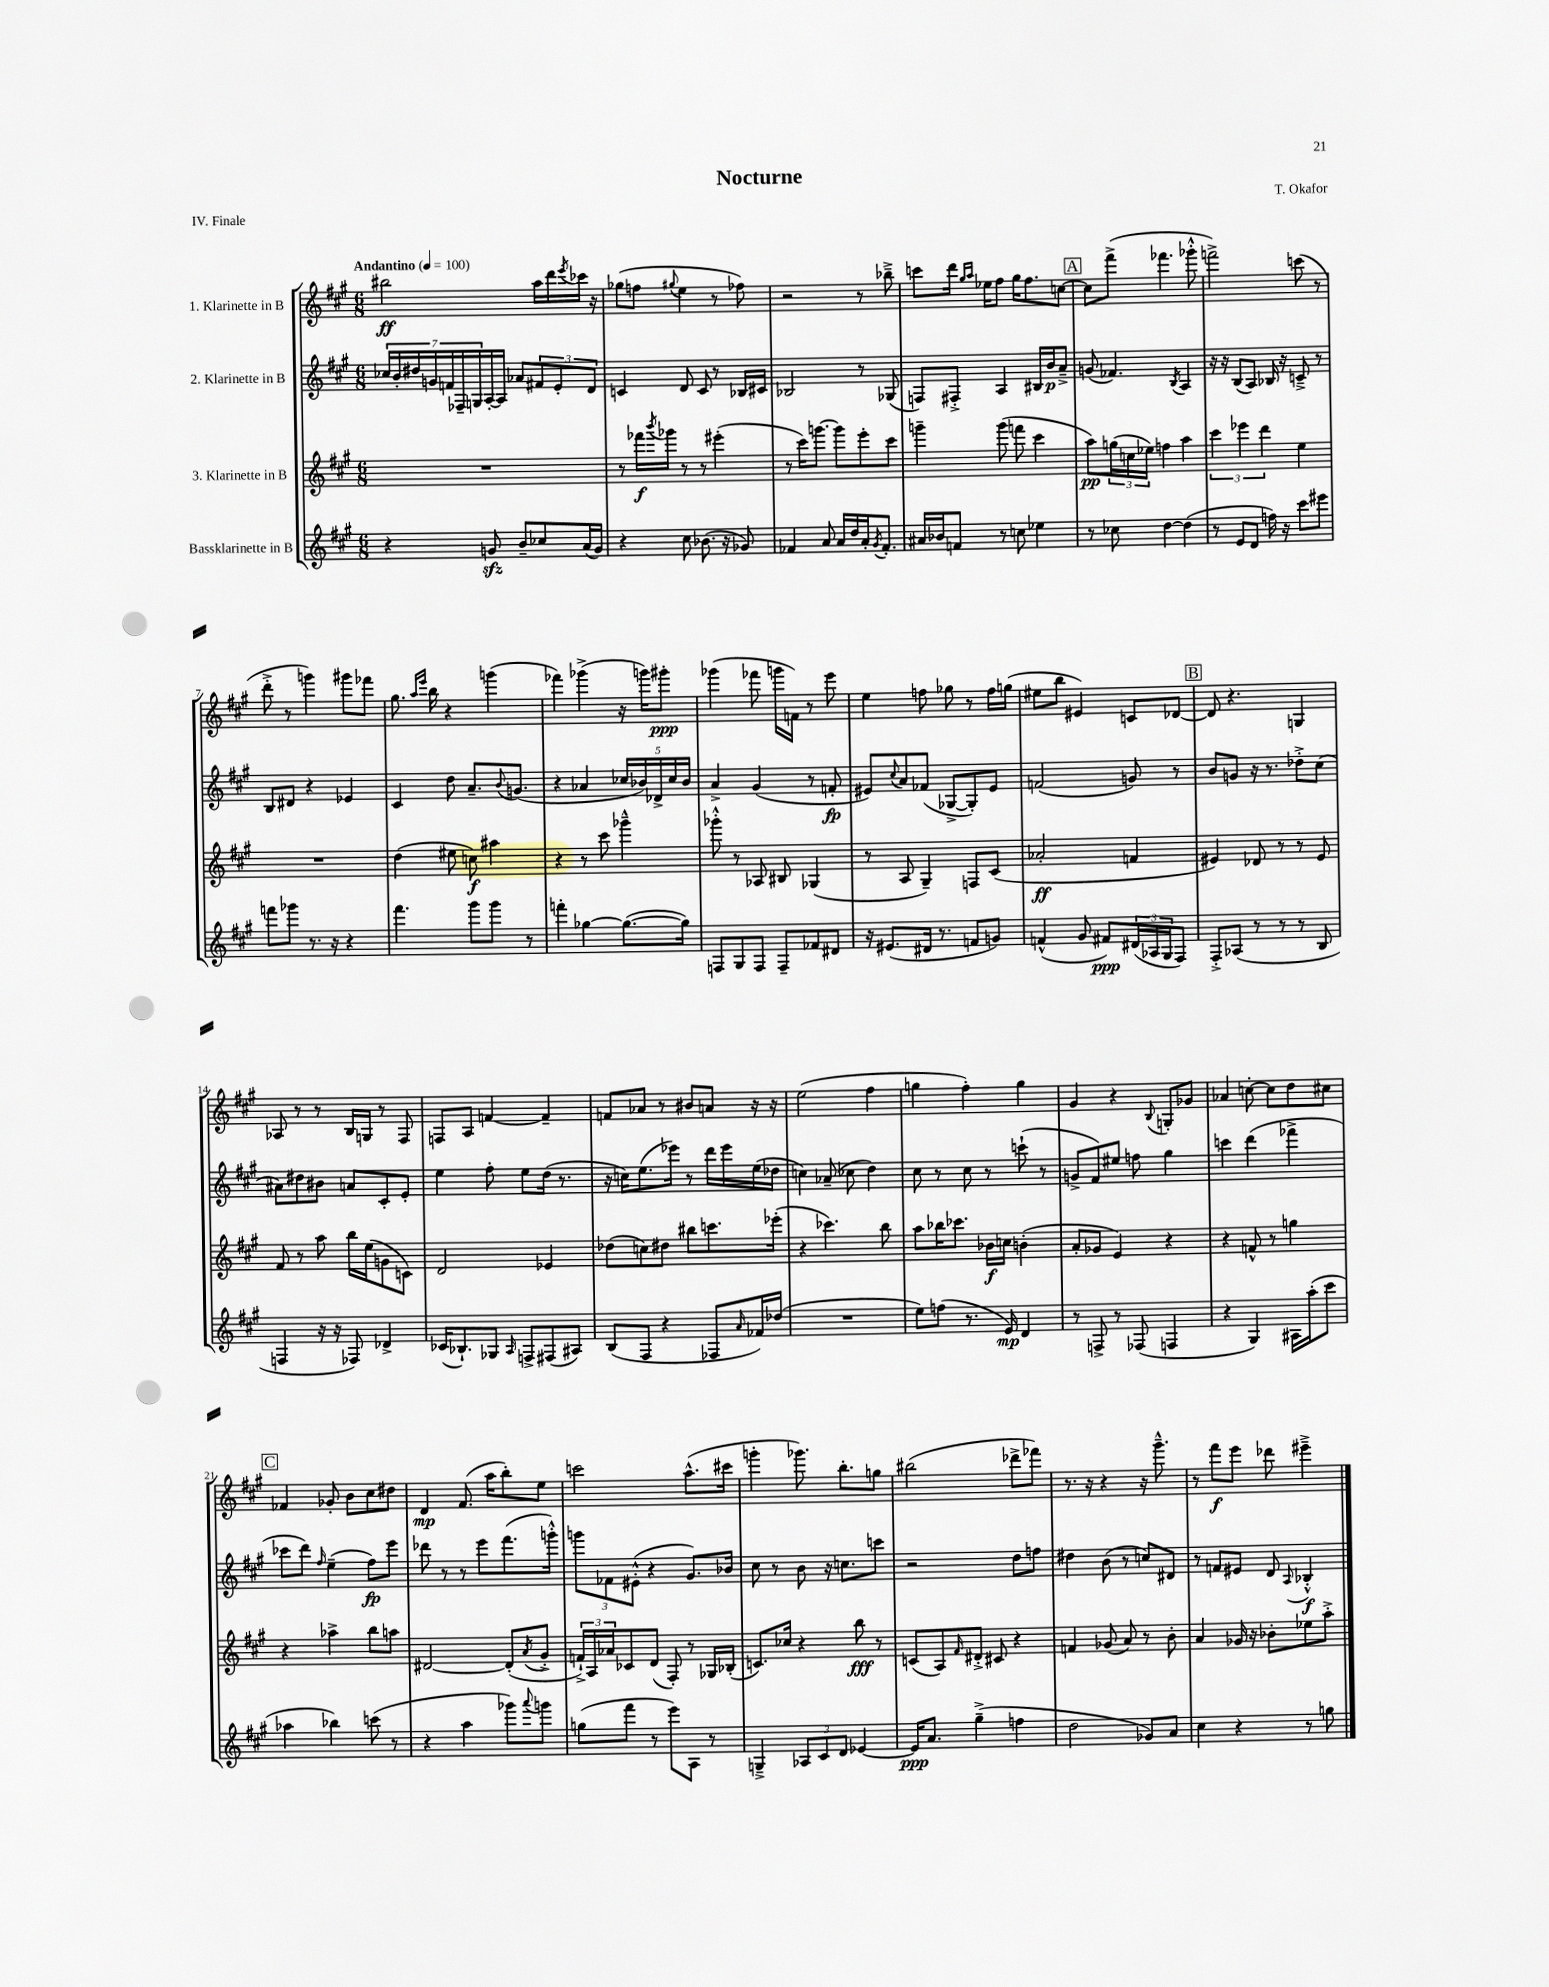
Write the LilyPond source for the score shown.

\header { title = "Nocturne" composer = "T. Okafor" piece = "IV. Finale" }
<<
\new StaffGroup <<
\new Staff = "s0" \with { instrumentName = "1. Klarinette in B" } {
    \clef treble \key a \major \numericTimeSignature \time 6/8 \tempo "Andantino" 4 = 100
    bis''2\ff a''16 d'''16 \acciaccatura { e'''8 } ces'''16 r16 |
    ges''8( f''8 \appoggiatura { gis''8 } e''4 r8 fes''8) |
    r2 r8 bes''8---> |
    c'''8 d'''16 \grace { gis''16 a''16 } ees''16 fis''8 gis''16 fis''8. c''8~ |
    \mark \markup { \box "A" } c''8 fis'''8->( fes'''4. ges'''8-.-^ |
    f'''2->) c'''8( r8 |
    d'''8-.-> r8 g'''4) gis'''8 fes'''8 |
    gis''8. \grace { a''16 e'''16 } b''16 r4 g'''4( |
    fes'''4) ges'''4->( r16 g'''16) gis'''8-.\ppp |
    ges'''4( fes'''8 g'''16 f'16) r8 e'''8 |
    e''4 f''8 ges''8 r8 f''16 g''16( |
    eis''8 b''8 eis'4) c'8 des'8~ |
    \mark \markup { \box "B" } des'8 r4. g4 |
    aes8 r8 r8 b16 g16 r8 fis8 |
    f8 a8 f'4~ f'4-- |
    f'8 aes'8 r8 bis'8 a'8 r16 r16 |
    e''2( fis''4 |
    g''4 fis''4-.) g''4 |
    gis'4 r4 \appoggiatura { b8 } g8-. ges'8 |
    aes'4 c''8~-. c''8 d''8 cis''8 |
    \mark \markup { \box "C" } fes'4 ges'8-. b'8 cis''8 dis''8 |
    d'4\mp fis'8.( a''16 b''8-.) e''8 |
    c'''2 a''8.-^( cis'''16 |
    g'''4-. ges'''8.) b''8.-. g''8 |
    bis''2( des'''8-> fes'''8) |
    r8. r16 r4 r16 gis'''8.---^ |
    r8 fis'''8\f e'''8 des'''8 eis'''4---> \bar "|." |
}
\new Staff = "s1" \with { instrumentName = "2. Klarinette in B" } {
    \clef treble \key a \major \numericTimeSignature \time 6/8
    \tuplet 7/4 { ces''16 b'16-. dis''16 g'16 f'16 fes16-- g16 } a16~-. a16 aes'8 \tuplet 3/2 { fis'8 e'8-. d'8 } |
    c'4 d'8 c'8 r8 bes16 cis'16 |
    bes2 r8 ges8( |
    f8) fis8-.-> a4 bis16 b'16\p a'8---> |
    \mark \markup { \box "A" } g'8( fes'4.) \acciaccatura { b8 } a4 |
    r16 r16 b8( a8) bes16 r16 c'8---> r8 |
    b8 dis'8 r4 ees'4 |
    cis'4 d''8 a'8.-- \appoggiatura { b'8 } g'8.( |
    r4 aes'4 \tuplet 5/4 { ces''16 bes'16) des'16-> ces''16 bes'16 } |
    a'4-> gis'4( r8 f'8-.\fp |
    eis'8) \appoggiatura { cis''8 } a'8 fes'8( ges8~-> ges8-.) eis'8 |
    f'2( g'8) r8 |
    \mark \markup { \box "B" } b'8 g'8 r16 r8. des''8-.-> cis''8( |
    ais'8) dis''8 bis'8 a'8 cis'8-. e'8-. |
    e''4 fis''8-. e''8 d''16( r8. |
    r16 c''16) e''8.( ees'''16) r8 d'''16 ees'''16 e''16( des''16 |
    c''4) aes'8--( ces''8 d''4) |
    cis''8 r8 cis''8 r8 c'''8-!( r8 |
    g'8-> fis'8) eis''8 f''8 gis''4 |
    c'''4 d'''4( fes'''4-> |
    \mark \markup { \box "C" } ces'''8 d'''8) \grace { fis''16 } e''4--( fis''8\fp) e'''8 |
    des'''8 r8 r8 e'''8 fis'''8.( g'''16-.-^) |
    \tuplet 3/2 { g'''8 fes'8 eis'8-.-^( } r4 gis'8.) bes'16 |
    cis''8 r8 b'8 r16 c''8. c'''8 |
    r2 d''8 f''8 |
    dis''4 b'8( r8 c''8) dis'8 |
    r8 f'8 eis'8 d'8 \appoggiatura { a8 } bes4-.-^\f \bar "|." |
}
\new Staff = "s2" \with { instrumentName = "3. Klarinette in B" } {
    \clef treble \key a \major \numericTimeSignature \time 6/8
    R2. |
    r8 fes'''16\f \acciaccatura { b'''8 } ges'''16 r8 r8 eis'''4-.( |
    r8 cis'''16) g'''8.~ g'''8 e'''8-. cis'''8 |
    g'''4-- g'''8( f'''8 cis'''4 |
    \mark \markup { \box "A" } a''8\pp) \tuplet 3/2 { g''16( c''16 ees''16) } f''4 a''4 |
    \tuplet 3/2 { cis'''4 ees'''4 d'''4 } e''4 |
    R2. |
    d''4( eis''8 c''8\f) ais''4 |
    r4 r8 cis'''8 ges'''4---^ |
    ges'''8-.-^ r8 aes8 bis8 ges4( |
    r8 a8 gis4--) f8 cis'8( |
    aes'2-.\ff f'4 |
    \mark \markup { \box "B" } eis'4) des'8 r8 r8 eis'8 |
    fis'8 r8 a''8 b''16 e''16( g'8 c'8) |
    d'2 ees'4 |
    des''8( c''8) dis''8 bis''8 c'''8. ees'''16-.( |
    r4 ces'''4.) b''8 |
    a''8 bes''16 ces'''8. bes'16\f c''16 b'4-.( |
    a'8-. ges'8 e'4) r4 |
    r4 f'8-^ r8 g''4 |
    \mark \markup { \box "C" } r4 aes''4-> b''8 a''8 |
    dis'2~ dis'8-.( \acciaccatura { a'8 } gis'8-.-> |
    \tuplet 3/2 { f'16-!->) a16 aes'16 } ces'8 d'8( fis8-.) r8 ges16 bes16-.( |
    c'8.) ces''16 r4 b''8\fff r8 |
    c'8( a8) \grace { fis'16 } dis'8-.-> cis'8 r4 |
    f'4 ges'8( a'8) r8 b'8-. |
    a'4 ges'16 r16 bes'8-. ees''8 a''8-.-> \bar "|." |
}
\new Staff = "s3" \with { instrumentName = "Bassklarinette in B" } {
    \clef treble \key a \major \numericTimeSignature \time 6/8
    r4 g'8\sfz b'8-- ces''8 a'16( g'16) |
    r4 cis''8 bes'8.( r16 ges'8) |
    fes'4 a'8 a'16 d''16 a'16-. \acciaccatura { gis'8 } fes'8.-. |
    ais'16 bes'16 f'8 r8 c''8 ees''4 |
    \mark \markup { \box "A" } r8 ces''8 d''4~ d''4( |
    r8 e'8 d'8 f''16) r16 cis'''8 eis'''8 |
    f'''8 ges'''8 r8. r16 r4 |
    fis'''4. gis'''8 gis'''8 r8 |
    f'''4-. ges''4~ ges''8.~( ges''16) |
    f8 gis8 f8 f8-- fes'8 dis'8 |
    r16 eis'8.( dis'16 r8. f'8 g'8) |
    f'4-^( gis'8 fis'8\ppp) \tuplet 3/2 { dis'16( aes16 gis16 } fis8) |
    \mark \markup { \box "B" } fis8-.-> aes8( r8 r8 r8 b8 |
    f4 r16 r16 fes8) des'4-> |
    ces'16( bes8.-!) ges8 \grace { a16 } f8-> fis8( ais8) |
    b8( fis8 r4 fes8 \grace { a'16 } fes'16) des''16( |
    R2. |
    e''8) f''8( r8. e'16\mp) d'4 |
    r8 f8-> r8 fes8( f4 |
    r4 gis4) ais16 a''16-.( cis'''8 |
    \mark \markup { \box "C" } aes''4 bes''4) c'''8( r8 |
    r4 a''4 ges'''8) \appoggiatura { a'''8 } g'''8 |
    g''8( fis'''8 r8 e'''8) a8 r8 |
    g4---> \tuplet 3/2 { aes8 cis'8 d'8 } ees'4~ |
    ees'16\ppp a'8. gis''4--->( f''4 |
    d''2 ges'8) a'8 |
    cis''4 r4 r8 g''8 \bar "|." |
}
>>
>>
